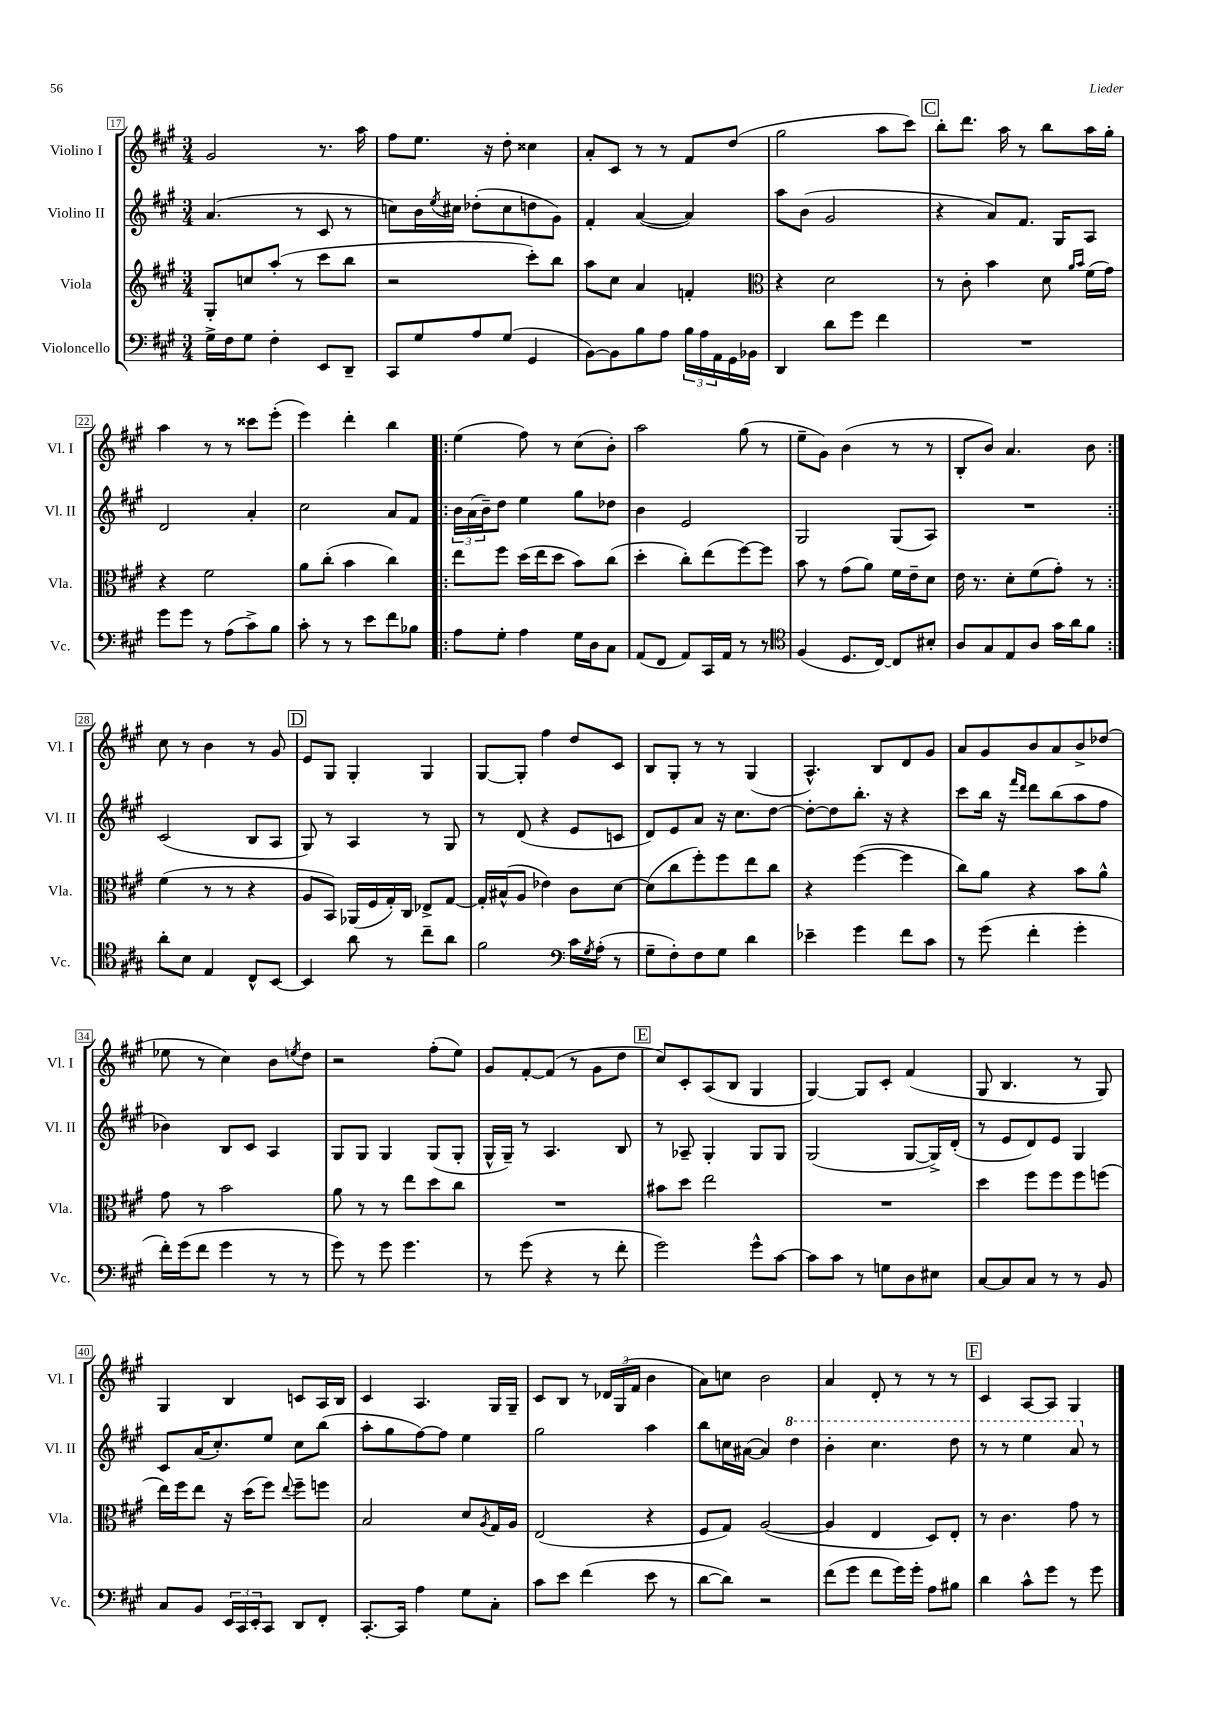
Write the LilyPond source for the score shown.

<<
\new StaffGroup <<
\new Staff = "s0" \with { instrumentName = "Violino I" shortInstrumentName = "Vl. I" } {
    \clef treble \key a \major \numericTimeSignature \time 3/4
    gis'2 r8. a''16 |
    fis''8 e''8. r16 d''8-. cisis''4 |
    a'8-. cis'8 r8 r8 fis'8 d''8( |
    gis''2 a''8 cis'''8) |
    \mark \markup { \box "C" } b''8-. d'''8. a''16 r8 b''8 a''16 gis''16-. |
    a''4 r8 r8 cisis'''8 e'''8-.( |
    e'''4) d'''4-. b''4 |
    \repeat volta 2 { e''4( fis''8) r8 cis''8( b'8-.) |
    a''2 gis''8( r8 |
    e''8-- gis'8) b'4( r8 r8 |
    b8-. b'8) a'4. b'8 | }
    cis''8 r8 b'4 r8 gis'8 |
    \mark \markup { \box "D" } e'8 gis8 gis4-. gis4 |
    gis8~ gis8-. fis''4 d''8 cis'8 |
    b8 gis8-. r8 r8 gis4( |
    a4.-^) b8 d'8 gis'8 |
    a'8 gis'8 b'8 a'8 b'8-> des''8( |
    ees''8 r8 cis''4) b'8 \acciaccatura { e''8 } d''8 |
    r2 fis''8-.( e''8) |
    gis'8 fis'8~-. fis'8( r8 gis'8 d''8 |
    \mark \markup { \box "E" } cis''8) cis'8-. a8( b8 gis4 |
    gis4~) gis8 cis'8-. fis'4( |
    gis8 b4. r8 gis8) |
    gis4 b4 c'8 a16 b16 |
    cis'4 a4. gis16 gis16-- |
    cis'8 b8 r8 \tuplet 3/2 { des'16 gis16( fis'16 } b'4 |
    a'8) c''8 b'2 |
    a'4 d'8-. r8 r8 r8 |
    \mark \markup { \box "F" } cis'4 a8~ a8 gis4 \bar "|." |
}
\new Staff = "s1" \with { instrumentName = "Violino II" shortInstrumentName = "Vl. II" } {
    \clef treble \key a \major \numericTimeSignature \time 3/4
    a'4.( r8 cis'8 r8 |
    c''8) b'16 \acciaccatura { e''8 } cis''16 des''8-.( cis''8 d''8 gis'8) |
    fis'4-. a'4~( a'4) |
    a''8 b'8( gis'2 |
    \mark \markup { \box "C" } r4 a'8) fis'8. gis16 a8 |
    d'2 a'4-. |
    cis''2 a'8 fis'8 |
    \repeat volta 2 { \tuplet 3/2 { b'16 a'16( b'16--) } d''8 e''4 gis''8 des''8 |
    b'4 e'2 |
    gis2 gis8( a8) |
    R2. | }
    cis'2( b8 a8 |
    \mark \markup { \box "D" } gis8) r8 a4 r8 gis8 |
    r8 d'8( r4 e'8 c'8 |
    d'8) e'8 a'8 r16 cis''8. d''8~ |
    d''8~-. d''8 b''8.-. r16 r4 |
    cis'''8 b''16 r16 \grace { fis'''16 d'''16 } d'''8 b''8( a''8 fis''8 |
    bes'4) b8 cis'8 a4 |
    gis8 gis8 gis4 gis8( gis8-. |
    gis16-^ gis16--) r8 a4. b8 |
    \mark \markup { \box "E" } r8 aes8-- gis4-. gis8 gis8 |
    gis2( gis8~ gis16->) d'16-.( |
    r8 e'8 d'8) e'8 gis4 |
    cis'8 a'16( cis''8.-.) e''8 cis''8 b''8( |
    a''8-. gis''8 fis''8~) fis''8 e''4 |
    gis''2 a''4 |
    b''8 c''16 ais'16~( ais'4) \ottava #1 d'''4 |
    b''4-. cis'''4. d'''8 |
    \mark \markup { \box "F" } r8 r8 e'''4 a''8 \ottava #0 r8 \bar "|." |
}
\new Staff = "s2" \with { instrumentName = "Viola" shortInstrumentName = "Vla." } {
    \clef treble \key a \major \numericTimeSignature \time 3/4
    gis8-. c''8 a''8-.( r8 cis'''8 b''8 |
    r2 cis'''8-.) b''8 |
    a''8 cis''8 a'4 f'4-. |
    \clef alto r4 d'2 |
    \mark \markup { \box "C" } r8 cis'8-. b'4 d'8 \grace { a'16 b'16 } fis'16( gis'16) |
    r4 fis'2 |
    a'8 cis''8-.( b'4 cis''4) |
    \repeat volta 2 { e''8 fis''8 d''16( e''16 d''8 b'8) cis''8( |
    d''4-. cis''8-.) e''8( fis''8~) fis''8 |
    b'8 r8 gis'8( a'8) fis'16 e'16-- d'8 |
    e'16 r8. d'8-. fis'8( gis'8-.) r8 | }
    fis'4( r8 r8 r4 |
    \mark \markup { \box "D" } a8 b,8) aes,16( fis16 gis16-.) cis16 ees8-> gis8~ |
    gis16-. bis16-^( a8 ees'4) cis'8 d'8~ |
    d'8( cis''8 fis''8-.) fis''8 e''8 cis''8 |
    r4 fis''4~( fis''4 |
    cis''8) a'8 r4 b'8 a'8-^ |
    gis'8 r8 b'2 |
    a'8 r8 r8 e''8 d''8 cis''8 |
    R2. |
    \mark \markup { \box "E" } bis'8 d''8 e''2 |
    R2. |
    d''4 fis''8 fis''8 fis''8 f''8( |
    e''16) fis''16 e''8 r16 d''16( fis''8) \appoggiatura { e''8 } fis''8-- f''8 |
    b2 d'8 \acciaccatura { a8 } gis16 a16 |
    e2( r4 |
    fis8 gis8) a2~( |
    a4 e4 d8) e8-. |
    \mark \markup { \box "F" } r8 cis'4. gis'8 r8 \bar "|." |
}
\new Staff = "s3" \with { instrumentName = "Violoncello" shortInstrumentName = "Vc." } {
    \clef bass \key a \major \numericTimeSignature \time 3/4
    gis16-> fis16 gis8 fis4-. e,8 d,8-- |
    cis,8 gis8 a8 gis8( gis,4 |
    b,8~) b,8 b8 a8 \tuplet 3/2 { b16 a16 a,16 } gis,16 bes,16 |
    d,4 d'8 gis'8 fis'4 |
    \mark \markup { \box "C" } R2. |
    gis'8 gis'8 r8 a8( cis'8->) b8 |
    cis'8-. r8 r8 e'8 fis'8 bes8 |
    \repeat volta 2 { a8 gis8-. a4 gis16 d16 cis8 |
    a,8( fis,8 a,8) cis,16 a,16 r8 r8 |
    \clef tenor fis4( d8. cis16~) cis8 bis8-. |
    a8 gis8 e8 a8 gis'16 a'16 fis'8 | }
    a'8-. b8 e4 cis8-^ b,8~ |
    \mark \markup { \box "D" } b,4 a'8 r8 cis''8-- a'8 |
    fis'2 \clef bass cis'16 \acciaccatura { gis8 } a16-.( r8 |
    gis8-- fis8-.) fis8 gis8 d'4 |
    ees'4-- gis'4 fis'8 cis'8 |
    r8 gis'8( fis'4-. gis'4-. |
    fis'16-.) gis'16( fis'8 gis'4 r8 r8 |
    gis'8) r8 gis'8 gis'4. |
    r8 gis'8( r4 r8 fis'8-. |
    \mark \markup { \box "E" } gis'2) gis'8-^ cis'8~ |
    cis'8 cis'8 r8 g8 d8 eis8 |
    cis8~ cis8 cis8 r8 r8 b,8 |
    cis8 b,8 \tuplet 3/2 { e,16 cis,16 e,16-. } cis,8 d,8 fis,8-. |
    cis,8.~-. cis,16 a4 gis8 cis8-. |
    cis'8 e'8 fis'4( e'8 r8 |
    d'8~ d'8) r2 |
    fis'8( gis'8 fis'8 gis'16) gis'16-. a8 bis8 |
    \mark \markup { \box "F" } d'4 cis'8-^ gis'8 r8 gis'8 \bar "|." |
}
>>
>>
\layout { \context { \Score currentBarNumber = #17 \override BarNumber.stencil = #(make-stencil-boxer 0.1 0.3 ly:text-interface::print) } }
